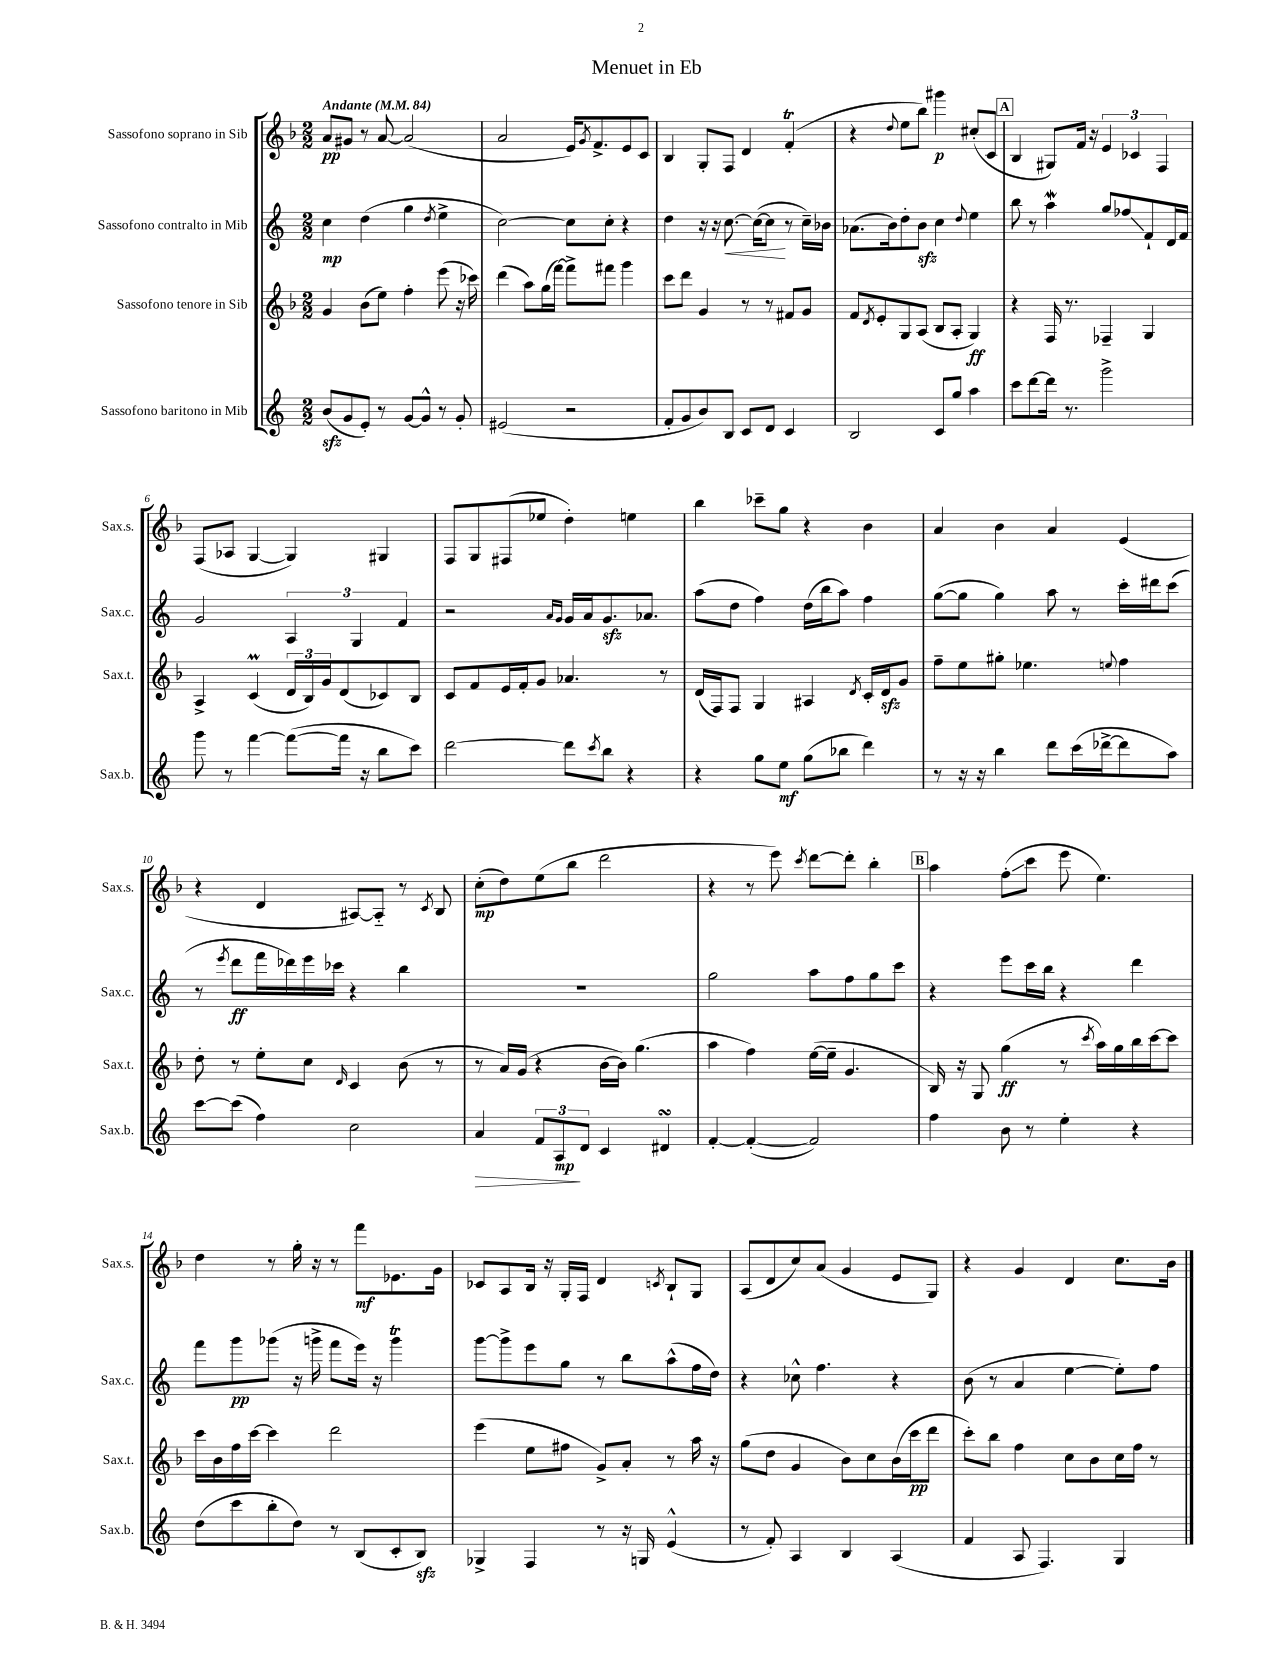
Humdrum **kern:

**kern	**kern	**kern	**kern
*staff4	*staff3	*staff2	*staff1
*clefG2	*clefG2	*clefG2	*clefG2
*k[]	*k[b-]	*k[]	*k[b-]
*M2/2	*M2/2	*M2/2	*M2/2
*MM84	*MM84	*MM84	*MM84
(8b	4g	4cc	8a
8g	.	.	8g#
8e')	(8b-	(4dd	8r
8r	8ee)	.	[8a
[8g	4ff'	4gg	(2a]
8g^^]	.	.	.
.	.	8qdd	.
8r	(8eee	4ee^	.
8g'	16r	.	.
.	16ccc-)	.	.
=	=	=	=
(2e#	(4ddd	[2cc)	2a
.	8aa)	.	.
.	(16gg	.	.
.	[16fff)	.	.
2r	8fff^]	8cc]	16e)
.	.	.	8qg
.	.	.	8.f^
.	8fff#	8cc'	.
.	4ggg	4r	8e
.	.	.	8c
=	=	=	=
8f'	8ccc	4dd	4B-
8g	8ddd	.	.
8b)	4g	16r	8G'
.	.	16r	.
8B	.	[8.cc	8F
8c	8r	.	4d
.	.	(16cc_	.
8d	8r	8cc]	.
4c	8f#	8r	(4f'
.	8g	16cc~)	.
.	.	16b-	.
=	=	=	=
2B	8f	(8.a-	4r
.	8qd	.	.
.	8e'	.	.
.	.	16b)	.
.	.	.	8qqdd
.	8G	8dd'	8ee
.	(8A	8b	8bb-)
8c	8B-	4cc	4ggg#
8gg	8A'	.	.
.	.	8qqdd	.
4aa	4G)	4ee	(8cc#'
.	.	.	8c
=	=	=	=
8ccc	4r	8bb	4B-
[8ddd	.	8r	.
16ddd]	16F	4aa	8G#)
8.r	8.r	.	.
.	.	.	16f
.	.	.	16r
2ggg^	4F-~	8gg	6e
.	.	8ff-	.
.	.	.	6c-
.	4G	8f`	.
.	.	.	6F
.	.	16d	.
.	.	16f	.
=	=	=	=
8ggg	4A^	2g	(8F
8r	.	.	8A-
[4fff	(4c	.	[4G
(8fff_	24d	6A	4G])
.	24B-)	.	.
.	24g	.	.
16fff]	(8d	.	.
.	.	6G	.
16r	.	.	.
8bb	8c-)	.	4G#
.	.	6f	.
8ccc)	8B-	.	.
=	=	=	=
[2ddd	8c	2r	8F
.	8f	.	8G
.	16e	.	(8F#
.	16f'	.	.
.	8g	.	8ee-
.	.	16qqa	.
.	.	16qqg	.
8ddd]	4.a-	16g	4dd')
.	.	16a	.
8qccc	.	.	.
8bb	.	8.g	.
4r	.	.	4ee
.	.	8.a-	.
.	8r	.	.
=	=	=	=
4r	(16d	(8aa	4bb-
.	16F)	.	.
.	8F	8dd	.
8gg	4G	4ff)	8ccc-~
8ee	.	.	8gg
(8gg	4A#	(16dd	4r
.	.	16bb	.
8bb-	.	8aa)	.
.	8qd	.	.
4ddd)	16c'	4ff	4b-
.	16d	.	.
.	8g	.	.
=	=	=	=
8r	8ff~	([8gg	4a
16r	8ee	8gg]	.
16r	.	.	.
4bb	8gg#'	4gg)	4b-
.	4.ee-	.	.
8ddd	.	8aa	4a
(16ccc	.	8r	.
[16ddd-^	.	.	.
.	8qqee	.	.
8ddd-]	4ff	16ccc'	(4e
.	.	16ddd#	.
8aa)	.	(8ccc	.
=	=	=	=
[8ccc	8dd'	8r	4r
.	.	8qeee	.
(8ccc]	8r	8ddd	.
4ff)	8ee'	16fff	4d
.	.	16ddd-)	.
.	8cc	16eee	.
.	.	16ccc-	.
.	16qqd	.	.
2cc	4c	4r	[8A#)
.	.	.	8A#'~]
.	(8b-	4bb	8r
.	.	.	8qc
.	8r	.	8B-
=	=	=	=
4a	8r	1r	(8cc'
.	16a)	.	8dd)
.	(16g	.	.
12f	4r	.	(8ee
12A	.	.	.
.	.	.	8bb-
12d	.	.	.
4c	[16b-	.	2ddd
.	16b-])	.	.
.	(4.gg	.	.
4d#	.	.	.
=	=	=	=
[4f'	4aa	2gg	4r
(4f'_	4ff)	.	8r
.	.	.	8eee)
.	.	.	8qccc
2f])	([16ee	8aa	[8ddd
.	16ee~]	.	.
.	4.g	8ff	8ddd']
.	.	8gg	4bb-'
.	.	8ccc	.
=	=	=	=
4ff	16B-)	4r	4aa
.	16r	.	.
.	8G	.	.
8b	(4gg	8eee	(8ff'
8r	.	16ccc	8ccc
.	.	16bb	.
4ee'	8r	4r	8eee
.	8qccc	.	.
.	16aa)	.	4.ee)
.	16gg	.	.
4r	16bb-	4ddd	.
.	[16ccc	.	.
.	8ccc]	.	.
=	=	=	=
(8dd	16ccc	8fff	4dd
.	16b-	.	.
8ccc	16ff	8ggg	.
.	[16ccc	.	.
8bb'	4ccc]	(8ggg-	8r
8dd)	.	16r	16gg'
.	.	16ggg^	16r
8r	2ddd	8fff	8r
(8B	.	16eee)	8fff
.	.	16r	.
8c'	.	4ggg	8.e-
8B)	.	.	.
.	.	.	16g
=	=	=	=
4G-^	(4eee	[8ggg	8c-
.	.	8ggg^]	8A
4F	8ee	8eee	16B-
.	.	.	16r
.	8ff#	8gg	16G'
.	.	.	16F
8r	8g^)	8r	4d
16r	8a'	8bb	.
16G	.	.	.
.	.	.	8qc
(4e^^	8r	(8aa^^	8B-`
.	16aa	16ff	8G
.	16r	16dd)	.
=	=	=	=
8r	(8gg	4r	(8A
8f')	8dd	.	8d
4A	4g	8cc-^^	8cc)
.	.	4.ff	(8a
4B	8b-)	.	4g
.	8cc	.	.
(4A	(16b-	4r	8e
.	16ccc	.	.
.	8ddd	.	8G)
=	=	=	=
4f	8ccc')	(8b	4r
.	8bb-	8r	.
8A	4ff	4a	4g
4.F)	.	.	.
.	8cc	[4ee	4d
.	8b-	.	.
4G	16cc	8ee'])	8.cc
.	16ff	.	.
.	8r	8ff	.
.	.	.	16b-
==	==	==	==
*-	*-	*-	*-
